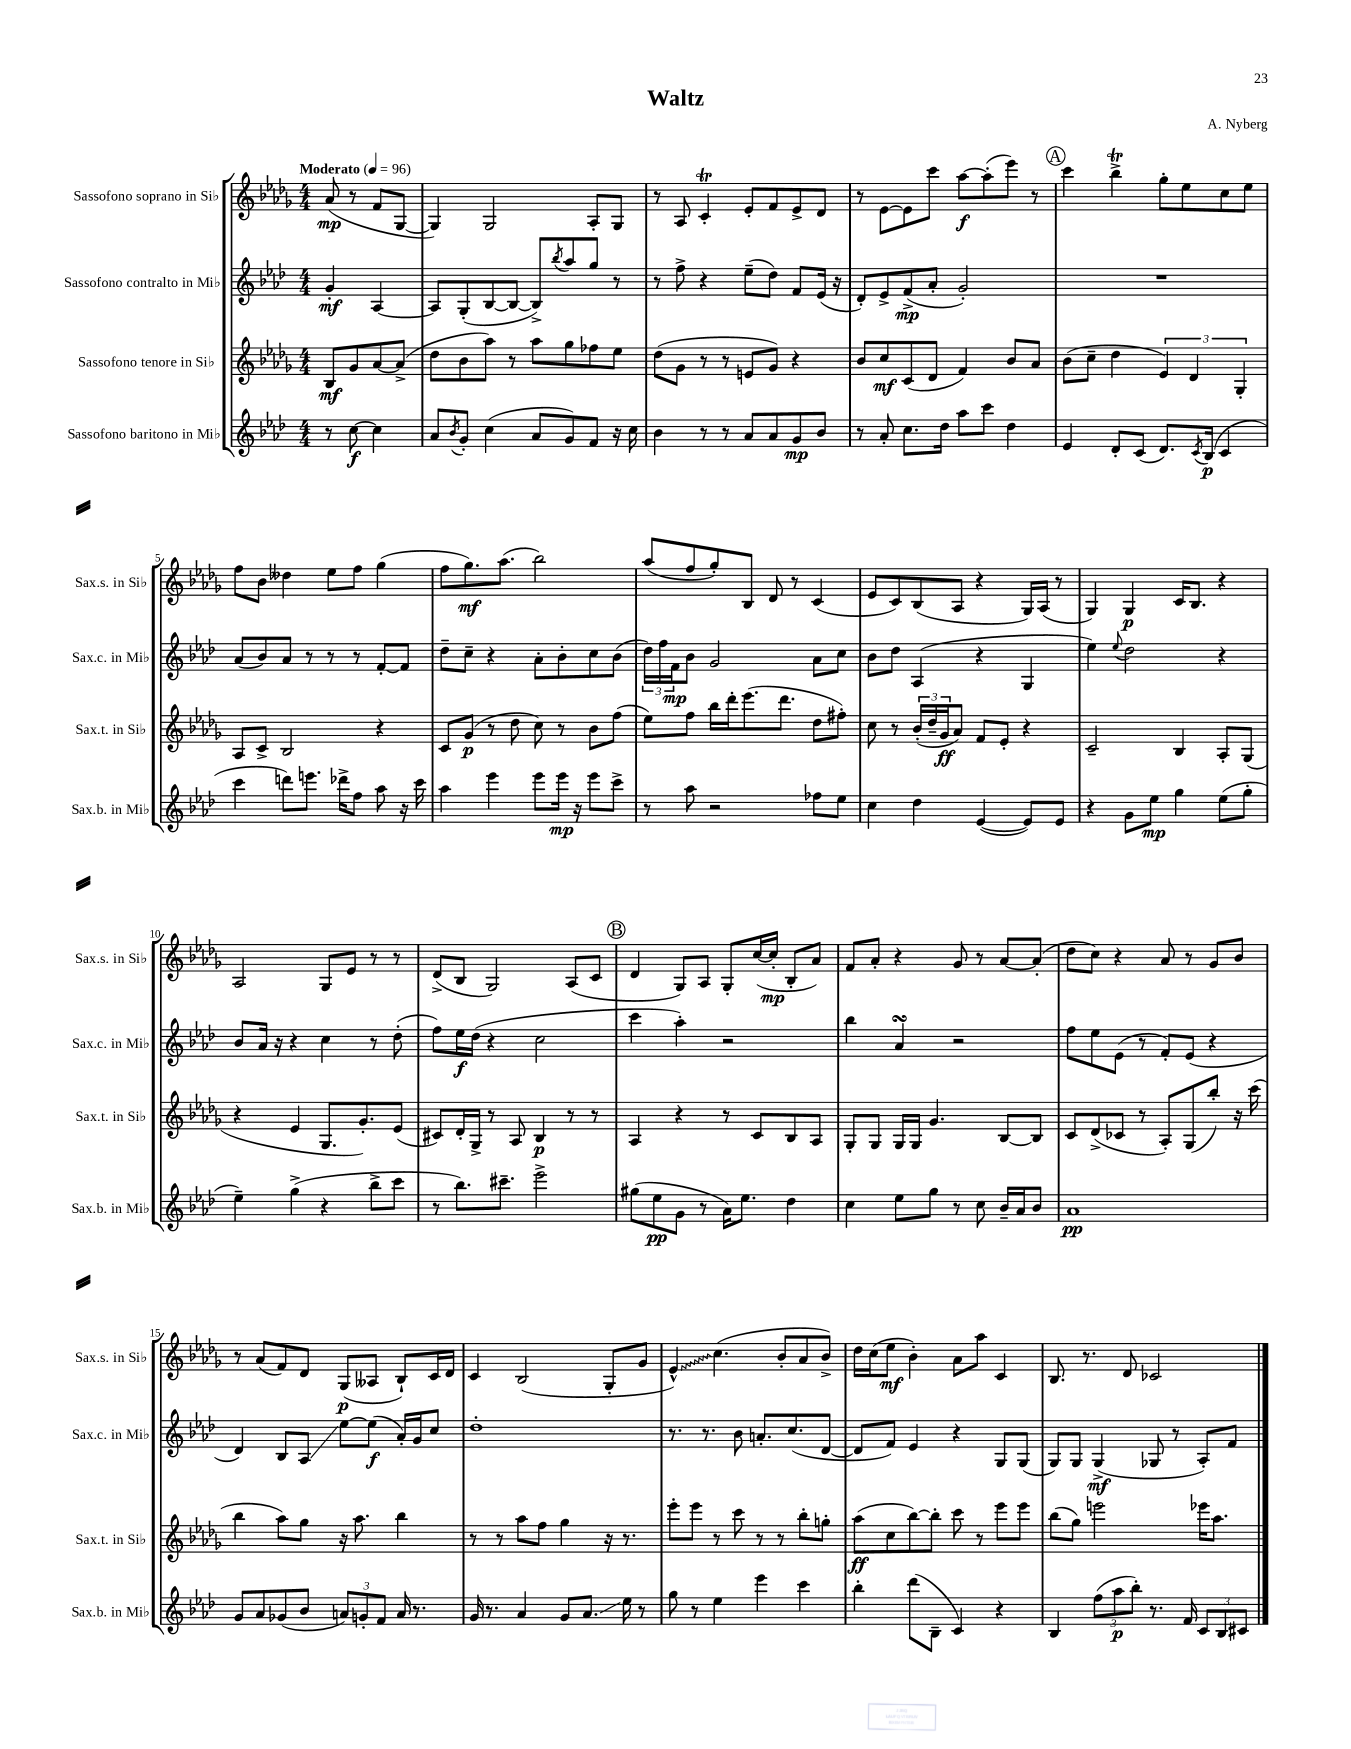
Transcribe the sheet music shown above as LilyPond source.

\header { title = "Waltz" composer = "A. Nyberg" }
<<
\new StaffGroup <<
\new Staff = "s0" \with { instrumentName = "Sassofono soprano in Sib" shortInstrumentName = "Sax.s. in Sib" } {
    \clef treble \key des \major \numericTimeSignature \time 4/4 \partial 2 \tempo "Moderato" 4 = 96
    aes'8\mp( r8 f'8 ges8~ |
    ges4) ges2 aes8-. ges8 |
    r8 aes8 c'4-.\trill ees'8-. f'8 ees'8-> des'8 |
    r8 ees'8~ ees'8 c'''8 aes''8~\f aes''8-.( ees'''8) r8 |
    \mark \markup { \circle "A" } c'''4 bes''4->\trill ges''8-. ees''8 c''8 ees''8 |
    f''8 bes'8 deses''4 ees''8 f''8 ges''4( |
    f''8 ges''8.\mf) aes''8.( bes''2) |
    aes''8( f''8 ges''8-.) bes8 des'8 r8 c'4( |
    ees'8 c'8) bes8( aes8 r4 ges16) aes16( r8 |
    ges4) ges4\p c'16 bes8. r4 |
    aes2 ges8 ees'8 r8 r8 |
    des'8->( bes8 ges2) aes8( c'8 |
    \mark \markup { \circle "B" } des'4 ges8) aes8 ges8-. c''16~( c''16-.\mp bes8-. aes'8) |
    f'8 aes'8-. r4 ges'8 r8 aes'8~ aes'8-.( |
    des''8 c''8) r4 aes'8 r8 ges'8 bes'8 |
    r8 aes'8( f'8) des'8 ges8\p( aeses8 bes8-!) c'16 des'16 |
    c'4 bes2( ges8-. ges'8 |
    \once \override Glissando.style = #'zigzag ees'4-^\glissando) c''4.( bes'8-. aes'8 bes'8->) |
    des''16 c''16( ees''8\mf bes'4-.) aes'8 aes''8 c'4 |
    bes8. r8. des'8 ces'2 \bar "|." |
}
\new Staff = "s1" \with { instrumentName = "Sassofono contralto in Mib" shortInstrumentName = "Sax.c. in Mib" } {
    \clef treble \key aes \major \numericTimeSignature \time 4/4 \partial 2
    g'4-.\mf aes4~ |
    aes8 g8-.( bes8~ bes8~ bes8->) \acciaccatura { bes''8 } aes''8 g''8 r8 |
    r8 f''8-> r4 ees''8--( des''8) f'8 ees'16( r16 |
    des'8-.) ees'8-> f'8->\mp( aes'8-. g'2-.) |
    \mark \markup { \circle "A" } R1 |
    aes'8( bes'8) aes'8 r8 r8 r8 f'8~-. f'8 |
    des''8-- c''8-- r4 aes'8-. bes'8-. c''8 bes'8( |
    \tuplet 3/2 { des''16) f''16 f'16\mp } bes'8 g'2 aes'8 c''8 |
    bes'8 des''8 aes4( r4 g4 |
    ees''4) \appoggiatura { ees''8 } des''2 r4 |
    bes'8 aes'16 r16 r4 c''4 r8 des''8-.( |
    f''8) ees''16\f des''16( r4 c''2 |
    \mark \markup { \circle "B" } c'''4 aes''4-.) r2 |
    bes''4 aes'4\turn r2 |
    f''8 ees''8 ees'8( r8 f'8-.) ees'8( r4 |
    des'4) bes8 aes8\glissando ees''8~ ees''8\f( aes'16-.) g'16 c''8 |
    des''1-. |
    r8. r8. bes'8 a'8.-. c''8.( des'8~ |
    des'8 f'8) ees'4 r4 g8 g8( |
    g8) g8 g4->\mf( ges8 r8 aes8-.) f'8 \bar "|." |
}
\new Staff = "s2" \with { instrumentName = "Sassofono tenore in Sib" shortInstrumentName = "Sax.t. in Sib" } {
    \clef treble \key des \major \numericTimeSignature \time 4/4 \partial 2
    bes8\mf ges'8 aes'8~ aes'8->( |
    des''8 bes'8 aes''8) r8 aes''8 ges''8 fes''8 ees''8 |
    des''8( ges'8 r8 r8 e'8 ges'8) r4 |
    bes'8 c''8\mf c'8( des'8 f'4) bes'8 aes'8 |
    \mark \markup { \circle "A" } bes'8( c''8-- des''4 \tuplet 3/2 { ees'4) des'4 ges4-. } |
    aes8 c'8-> bes2 r4 |
    c'8 ges'8\p( r8 des''8 c''8) r8 bes'8 f''8( |
    ees''8) f''8 bes''16 des'''16-. ees'''8.( des'''8. des''8 fis''8-.) |
    c''8 r8 \tuplet 3/2 { bes'16-.( des''16-- ges'16\ff } aes'8) f'8 ees'8-. r4 |
    c'2-- bes4 aes8-. ges8( |
    r4 ees'4 ges8. ges'8.-.) ees'8( |
    cis'8) des'16-. ges16-> r8 aes8 bes4\p r8 r8 |
    \mark \markup { \circle "B" } aes4 r4 r8 c'8 bes8 aes8 |
    ges8-. ges8 ges16 ges16 ges'4. bes8~ bes8 |
    c'8 des'8->( ces'8 r8 aes8-.) ges8( bes''8-.) r16 c'''16( |
    bes''4 aes''8) ges''8 r16 aes''8. bes''4 |
    r8 r8 aes''8 f''8 ges''4 r16 r8. |
    ees'''8-. ees'''8 r8 c'''8 r8 r8 bes''8-. g''8-. |
    aes''8\ff( c''8 bes''8~) bes''8-. c'''8 r8 ees'''8 ees'''8 |
    bes''8( ges''8) e'''2 ees'''16 aes''8. \bar "|." |
}
\new Staff = "s3" \with { instrumentName = "Sassofono baritono in Mib" shortInstrumentName = "Sax.b. in Mib" } {
    \clef treble \key aes \major \numericTimeSignature \time 4/4 \partial 2
    r8 c''8~\f c''4 |
    aes'8 \acciaccatura { bes'8 } g'8-. c''4( aes'8 g'8) f'8 r16 c''16 |
    bes'4 r8 r8 aes'8 aes'8 g'8\mp bes'8 |
    r8 aes'8-. c''8. des''16 aes''8 c'''8 des''4 |
    \mark \markup { \circle "A" } ees'4 des'8-. c'8( des'8.) \acciaccatura { c'8 } bes16\p( c'4 |
    c'''4 d'''8) e'''8. des'''16-> f''8 aes''8 r16 c'''16 |
    aes''4 ees'''4 ees'''8 ees'''16\mp r16 ees'''8 c'''8-> |
    r8 aes''8 r2 fes''8 ees''8 |
    c''4 des''4 ees'4~( ees'8) ees'8 |
    r4 g'8 ees''8\mp g''4 ees''8( g''8-. |
    ees''4--) g''4->( r4 bes''8-> c'''8 |
    r8 bes''8.) cis'''8.-- ees'''2-> |
    \mark \markup { \circle "B" } gis''8( ees''8\pp g'8 r8 aes'16) ees''8. des''4 |
    c''4 ees''8 g''8 r8 c''8 bes'16-- aes'16 bes'8 |
    aes'1\pp |
    g'8 aes'8 ges'8( bes'8 \tuplet 3/2 { a'8) g'8-. f'8 } a'16 r8. |
    g'16 r8. aes'4 g'8 aes'8.\glissando ees''16 r8 |
    g''8 r8 ees''4 ees'''4 c'''4 |
    bes''4-. des'''8( bes8-- c'4) r4 |
    bes4 \tuplet 3/2 { f''8( aes''8\p bes''8-.) } r8. f'16 \tuplet 3/2 { c'8 bes8 cis'8 } \bar "|." |
}
>>
>>
